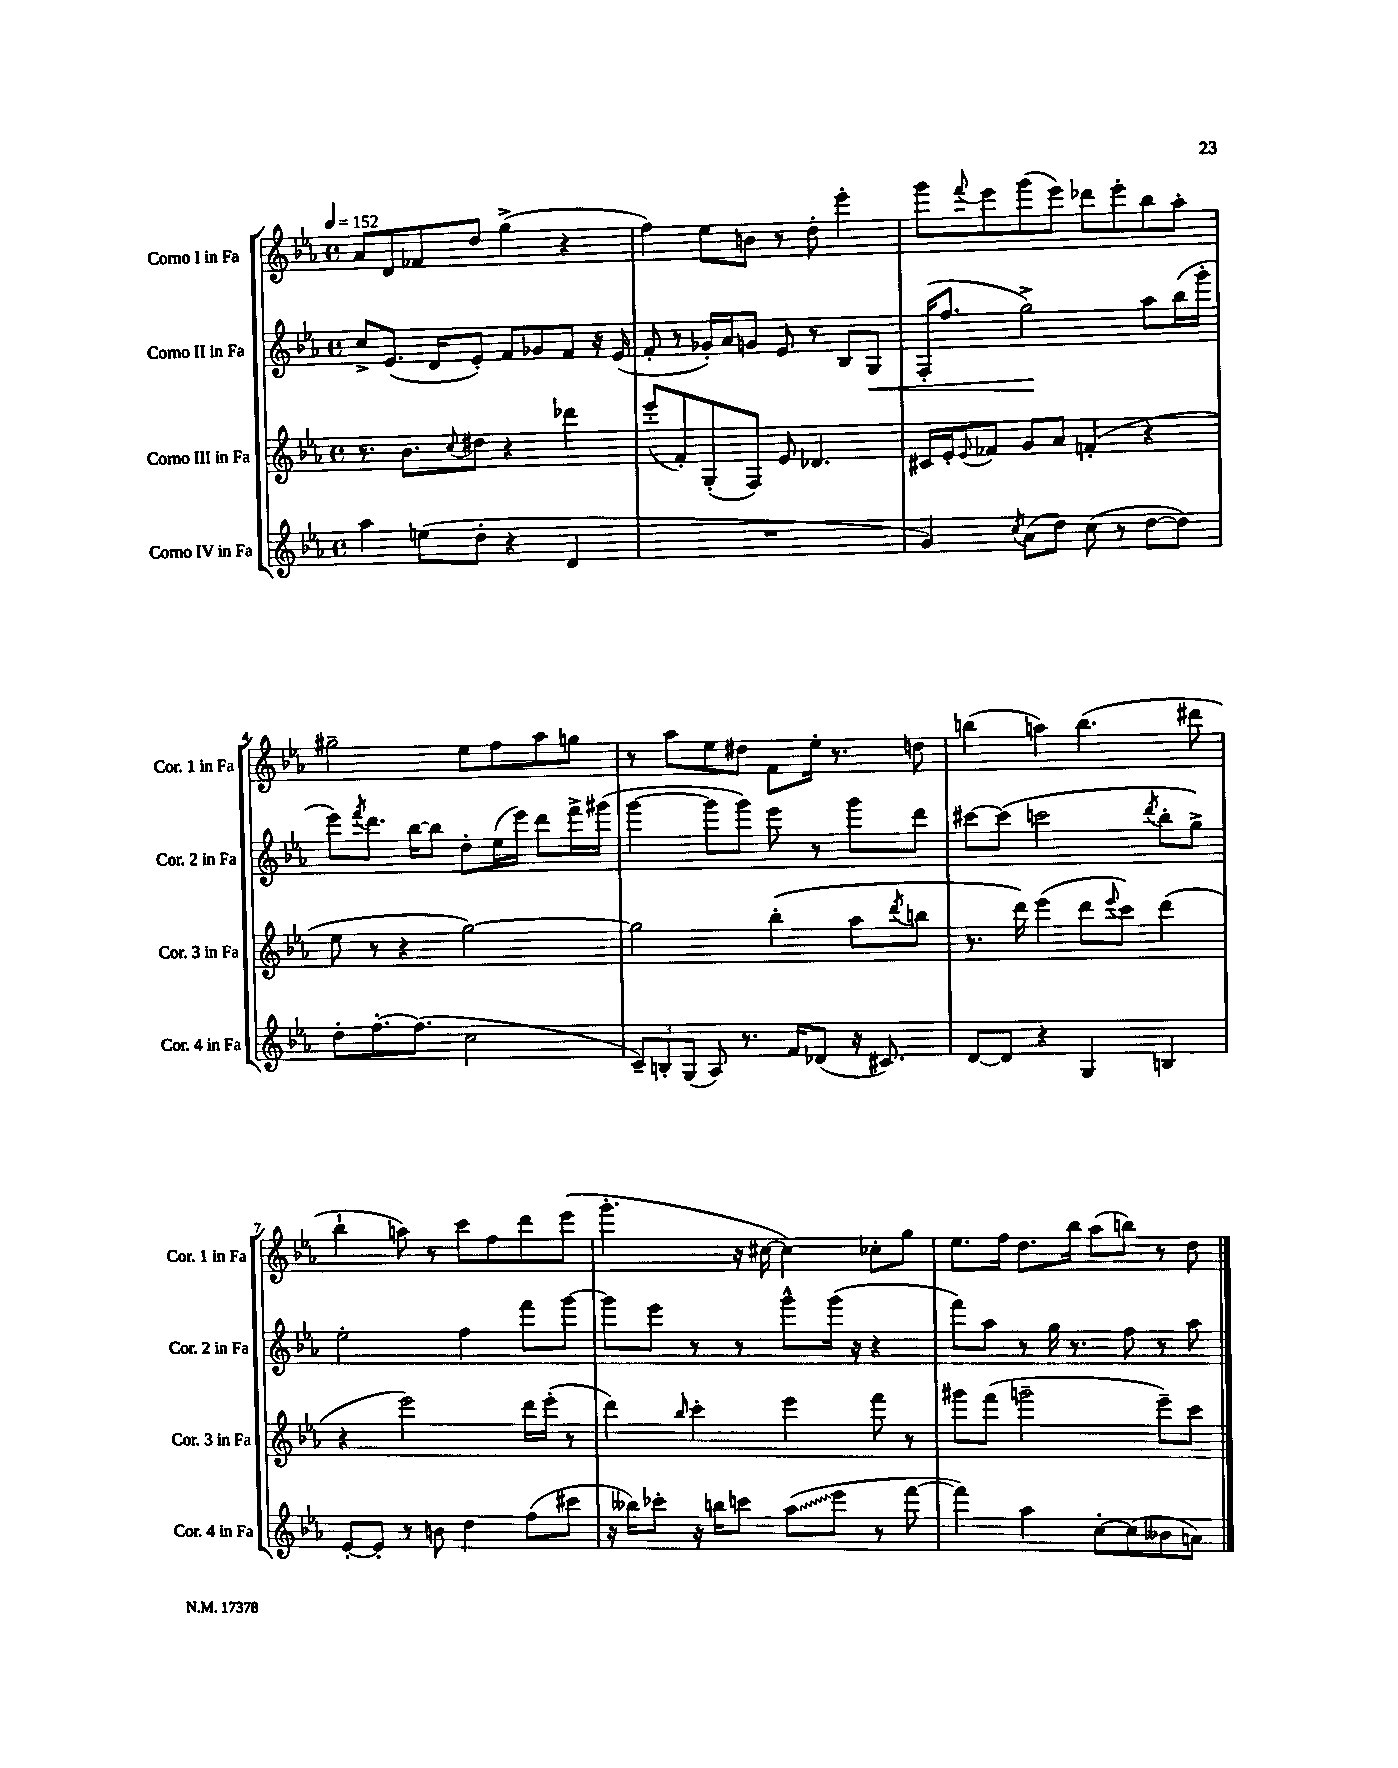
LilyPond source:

<<
\new StaffGroup <<
\new Staff = "s0" \with { instrumentName = "Corno I in Fa" shortInstrumentName = "Cor. 1 in Fa" } {
    \clef treble \key ees \major \defaultTimeSignature \time 4/4 \tempo 4 = 152
    aes'8 d'8 fes'8 d''8 g''4->( r4 |
    f''4) ees''8 b'8 r8 d''8-. ees'''4-. |
    g'''8 \appoggiatura { f'''8 } ees'''8 g'''8( ees'''8) des'''8 ees'''8-. bes''8 aes''8-. |
    gis''2-- ees''8 f''8 aes''8 g''8 |
    r8 aes''8 ees''8 dis''8 f'8 ees''16-. r8. d''8 |
    b''4( a''4) b''4.( dis'''8 |
    bes''4-! a''8) r8 c'''8 f''8 d'''8 ees'''8( |
    g'''4.-. r16 cis''16~ cis''4) ces''8-. g''8 |
    ees''8. f''16 d''8. bes''16 aes''8( b''8) r8 d''8 \bar "|." |
}
\new Staff = "s1" \with { instrumentName = "Corno II in Fa" shortInstrumentName = "Cor. 2 in Fa" } {
    \clef treble \key ees \major \defaultTimeSignature \time 4/4
    c''8-> ees'8.( d'16 ees'8-.) f'8 ges'8 f'8 r16 ees'16( |
    f'8-. r8 ges'16-.) aes'16 g'8 ees'8 r8 bes8 g8\< |
    f16-.( f''8. g''2->\!) aes''8 bes''16( g'''16-. |
    ees'''8) \acciaccatura { f'''8 } d'''8. bes''16~ bes''8 d''8-. ees''16( ees'''16) d'''8 f'''16-> gis'''16( |
    g'''4~ g'''8 g'''8) ees'''8 r8 g'''8 d'''8 |
    cis'''8~ cis'''8( c'''2 \acciaccatura { d'''8 } bes''8-. g''8->) |
    ees''2-. f''4 f'''8 g'''8~ |
    g'''8 ees'''8 r8 r8 g'''8-^ g'''16( r16 r4 |
    f'''8) aes''8 r8 g''16 r8. f''8 r8 aes''8 \bar "|." |
}
\new Staff = "s2" \with { instrumentName = "Corno III in Fa" shortInstrumentName = "Cor. 3 in Fa" } {
    \clef treble \key ees \major \defaultTimeSignature \time 4/4
    r8. bes'8. \appoggiatura { c''8 } dis''8 r4 des'''4 |
    ees'''8-.( f'8-.) g8-.( f8) ees'8 des'4. |
    cis'16 ees'16-. \appoggiatura { ees'8 } fes'8 g'8 aes'8 f'4-.( r4 |
    ees''8 r8 r4 g''2~) |
    g''2 bes''4-.( aes''8 \acciaccatura { d'''8 } b''8 |
    r8. d'''16) ees'''4( d'''8 \appoggiatura { ees'''8 } c'''8) d'''4( |
    r4 ees'''2) d'''16 ees'''16-.( r8 |
    d'''4) \grace { bes''16 } c'''4-. ees'''4 f'''8 r8 |
    gis'''8 f'''8( g'''2-- ees'''8--) c'''8 \bar "|." |
}
\new Staff = "s3" \with { instrumentName = "Corno IV in Fa" shortInstrumentName = "Cor. 4 in Fa" } {
    \clef treble \key ees \major \defaultTimeSignature \time 4/4
    aes''4 e''8( d''8-. r4 d'4 |
    R1 |
    g'4) \acciaccatura { c''8 } aes'8( d''8) c''8( r8 d''8~ d''8) |
    d''8-. f''8.~-. f''8.( c''2 |
    \tuplet 3/2 { c'8--) b8-. g8( } aes8) r8. f'16 des'8( r16 cis'8.) |
    d'8~ d'8 r4 g4 b4 |
    ees'8~-. ees'8-. r8 b'8 d''4 f''8( cis'''8 |
    r16 beses''16) ces'''8-. r16 b''16 c'''8 \once \override Glissando.style = #'zigzag aes''8\glissando( ees'''8 r8 f'''8~ |
    f'''4) aes''4 c''8~-. c''8( beses'8 a'8) \bar "|." |
}
>>
>>
